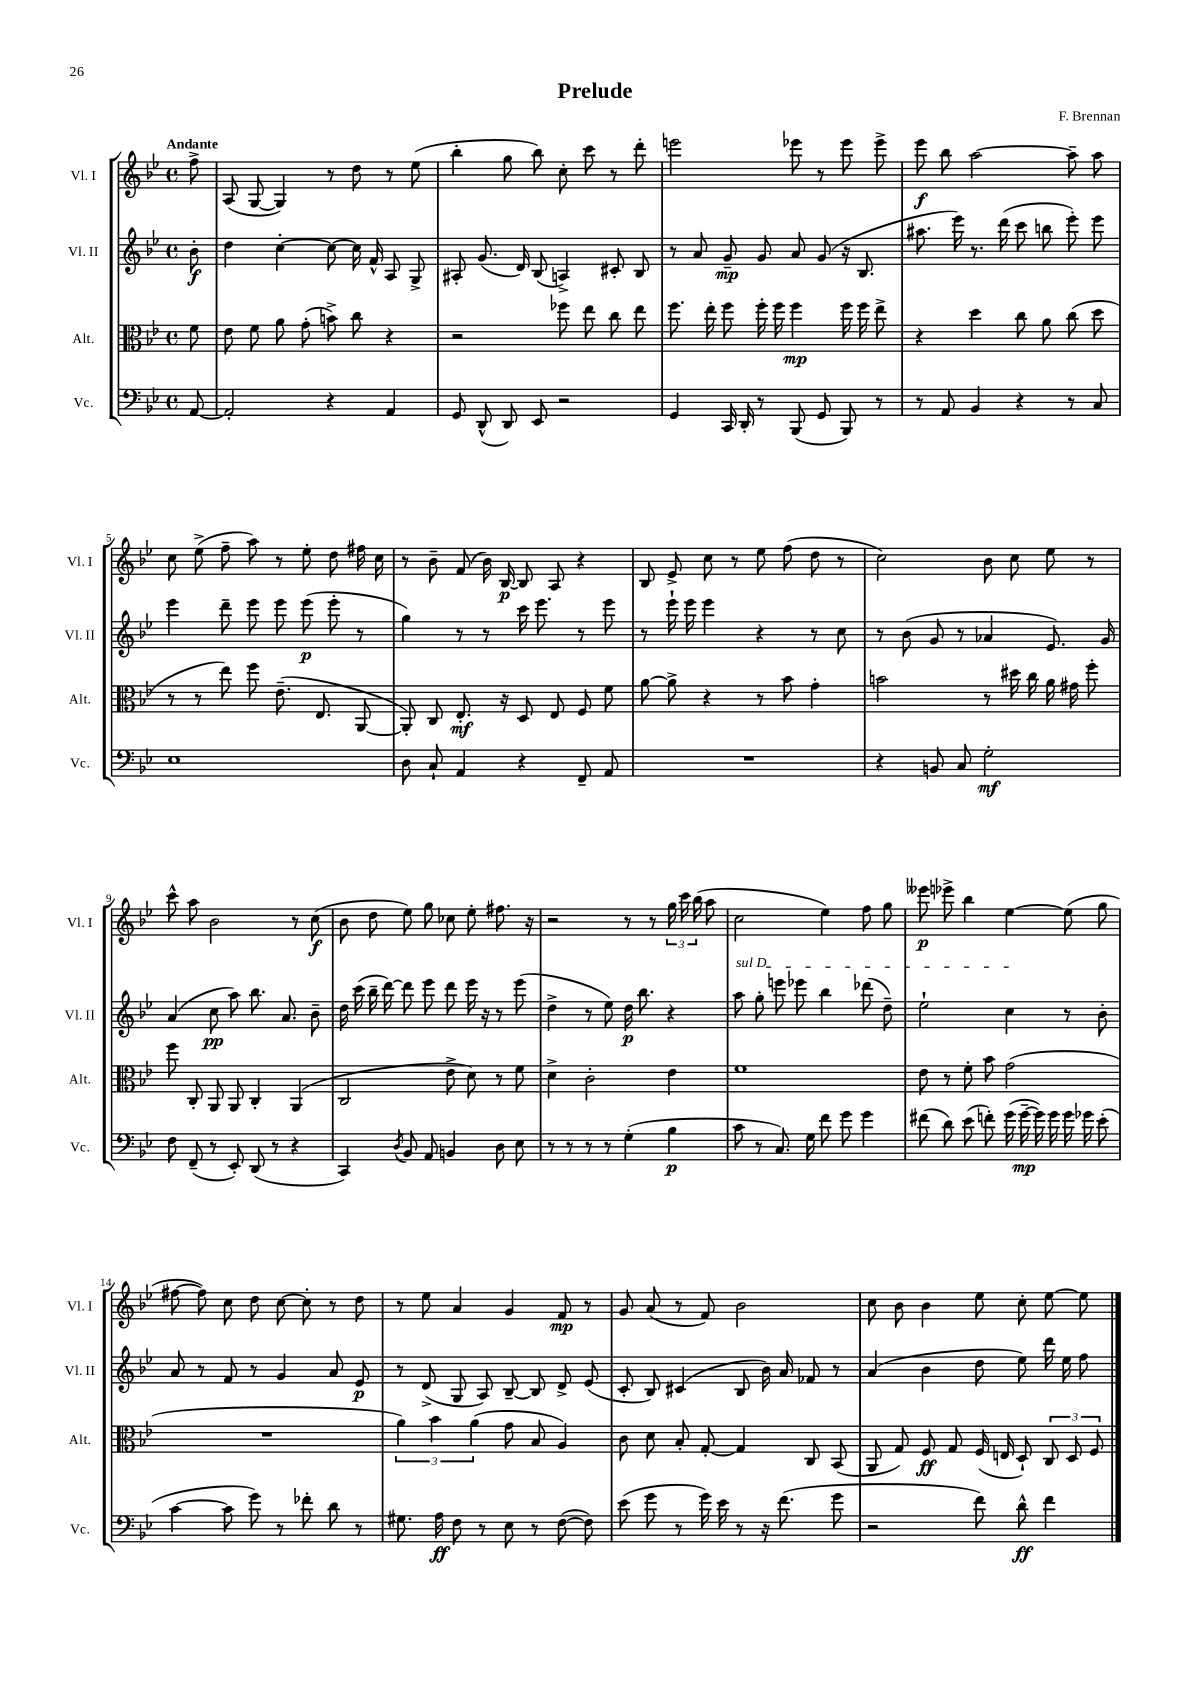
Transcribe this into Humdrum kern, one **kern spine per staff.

**kern	**dynam	**kern	**dynam	**kern	**dynam	**kern	**dynam
*part4	*part4	*part3	*part3	*part2	*part2	*part1	*part1
*staff4	*staff4	*staff3	*staff3	*staff2	*staff2	*staff1	*staff1
*I"Vc.	*	*I"Alt.	*	*I"Vl. II	*	*I"Vl. I	*
*I'Vc.	*	*I'Alt.	*	*I'Vl. II	*	*I'Vl. I	*
*clefF4	*	*clefC3	*	*clefG2	*	*clefG2	*
*k[b-e-]	*	*k[b-e-]	*	*k[b-e-]	*	*k[b-e-]	*
*M4/4	*	*M4/4	*	*M4/4	*	*M4/4	*
*met(c)	*	*met(c)	*	*met(c)	*	*met(c)	*
=	=	=	=	=	=	=	=
!	!	!	!	!	!	!LO:TX:a:B:t=Andante	!
[8AA/	.	8f\	.	8b-'\	f	8ff^\	.
=1	=1	=1	=1	=1	=1	=1	=1
2AA'/]	.	8e-\	.	4dd\	.	(8A/	.
.	.	8f\	.	.	.	[8G/	.
.	.	8a\	.	[4cc'\	.	4G/])	.
.	.	(8g'\	.	.	.	.	.
4r	.	8bn^\)	.	8cc\_	.	8r	.
.	.	8cc\	.	16cc\]	.	8dd\	.
.	.	.	.	16f^^/	.	.	.
4AA/	.	4r	.	8A/	.	8r	.
.	.	.	.	8G^/	.	(8ee-\	.
=2	=2	=2	=2	=2	=2	=2	=2
8GG/	.	2r	.	8A#X'/	.	4bb-'\	.
(8DD^^/	.	.	.	(8.g/	.	.	.
8DD/)	.	.	.	.	.	8gg\	.
.	.	.	.	16d/)	.	.	.
8EE-/	.	.	.	(8B-/	.	8bb-\)	.
2r	.	8ff-X\	.	4An^/)	.	8cc'\	.
.	.	8ee-\	.	.	.	8ccc\	.
.	.	8cc\	.	8c#X'/	.	8r	.
.	.	8ee-\	.	8B-/	.	8ddd'\	.
=3	=3	=3	=3	=3	=3	=3	=3
4GG/	.	8.ff\	.	8r	.	2eeen\	.
.	.	.	.	8a/	.	.	.
.	.	16ee-'\	.	.	.	.	.
16CC/	.	8ff\	.	8g~/	mp	.	.
16DD'/	.	.	.	.	.	.	.
8r	.	16ff'\	.	8g/	.	.	.
.	.	16ff\	.	.	.	.	.
(8BBB-/	.	4ff\	mp	8a/	.	8eee-X\	.
8GG/	.	.	.	(8g/	.	8r	.
8BBB-/)	.	16ff\	.	16r	.	8eee-\	.
.	.	16ff\	.	8.B-/	.	.	.
8r	.	8ee-^\	.	.	.	8eee-^\	.
=4	=4	=4	=4	=4	=4	=4	=4
8r	.	4r	.	8.aa#X\	.	8eee-\	f
8AA/	.	.	.	.	.	8bb-\	.
.	.	.	.	16eee-\)	.	.	.
4BB-/	.	4dd\	.	8.r	.	[2aa\	.
.	.	.	.	(16ddd\	.	.	.
4r	.	8cc\	.	8ccc\	.	.	.
.	.	8a\	.	8bbn\	.	.	.
8r	.	(8cc\	.	8eee-'\)	.	8aa~\]	.
8C/	.	8dd\	.	8eee-\	.	8aa\	.
!!LO:LB:g=z
=5	=5	=5	=5	=5	=5	=5	=5
1E-	.	8r	.	4eee-\	.	8cc\	.
.	.	8r	.	.	.	(8ee-^\	.
.	.	8ee-\)	.	8ddd~\	.	8ff~\	.
.	.	8ff\	.	8eee-\	.	8aa\)	.
.	.	(8.e-~\	.	8eee-\	.	8r	.
.	.	.	.	(8eee-\	p	8ee-'\	.
.	.	8.E-/	.	.	.	.	.
.	.	.	.	8eee-'\	.	8dd\	.
.	.	[8AA/	.	8r	.	16ff#X\	.
.	.	.	.	.	.	16cc\	.
=6	=6	=6	=6	=6	=6	=6	=6
8D\	.	8AA'/])	.	4gg\)	.	8r	.
8C`/	.	8C/	.	.	.	8b-~\	.
4AA/	.	8.E-'/	mf	8r	.	(8f/	.
.	.	.	.	8r	.	16b-\)	.
.	.	16r	.	.	.	[16B-/	p
4r	.	8D/	.	16ccc\	.	8B-/]	.
.	.	.	.	8.eee-\	.	.	.
.	.	8E-/	.	.	.	8A/	.
8FF~/	.	8F/	.	8r	.	4r	.
8AA/	.	8f\	.	8eee-\	.	.	.
=7	=7	=7	=7	=7	=7	=7	=7
1r	.	[8a\	.	8r	.	8B-/	.
.	.	8a^\]	.	16eee-`\	.	8e-^/	.
.	.	.	.	16eee-\	.	.	.
.	.	4r	.	4eee-\	.	8cc\	.
.	.	.	.	.	.	8r	.
.	.	8r	.	4r	.	8ee-\	.
.	.	8b-\	.	.	.	(8ff\	.
.	.	4g'\	.	8r	.	8dd\	.
.	.	.	.	8cc\	.	8r	.
=8	=8	=8	=8	=8	=8	=8	=8
4r	.	2bn\	.	8r	.	2cc\)	.
.	.	.	.	(8b-\	.	.	.
8BBn/	.	.	.	8g/	.	.	.
8C/	.	.	.	8r	.	.	.
2G'\	mf	8r	.	4a-X/	.	8b-\	.
.	.	16dd#X\	.	.	.	8cc\	.
.	.	16cc\	.	.	.	.	.
.	.	16a\	.	8.e-/)	.	8ee-\	.
.	.	16g#X\	.	.	.	.	.
.	.	8ff'\	.	.	.	8r	.
.	.	.	.	16g/	.	.	.
!!LO:LB:g=z
=9	=9	=9	=9	=9	=9	=9	=9
8F\	.	8ff\	.	(4a/	.	8ccc^^\	.
(8FF~/	.	8C'/	.	.	.	8aa\	.
8r	.	8AA/	.	8cc\	pp	2b-\	.
8EE-'/)	.	8AA/	.	8aa\)	.	.	.
(8DD/	.	4C'/	.	8.bb-\	.	.	.
8r	.	.	.	.	.	.	.
.	.	.	.	8.a/	.	.	.
4r	.	(4AA/	.	.	.	8r	.
.	.	.	.	8b-~\	.	(8cc\	f
=10	=10	=10	=10	=10	=10	=10	=10
4CC/)	.	2C/	.	16dd\	.	8b-\	.
.	.	.	.	(16ccc\	.	.	.
.	.	.	.	16bb-~\	.	8dd\	.
.	.	.	.	[16ddd\)	.	.	.
8qD/	.	.	.	.	.	.	.
8BB-/	.	.	.	8ddd\]	.	8ee-\)	.
8AA/	.	.	.	8eee-\	.	8gg\	.
4BBn/	.	8e-^\	.	8ddd\	.	8cc-X\	.
.	.	8d\)	.	16eee-\	.	8ee-'\	.
.	.	.	.	16r	.	.	.
8D\	.	8r	.	8r	.	8.ff#X\	.
8E-\	.	8f\	.	(8eee-\	.	.	.
.	.	.	.	.	.	16r	.
=11	=11	=11	=11	=11	=11	=11	=11
8r	.	4d^\	.	4dd^\	.	2r	.
8r	.	.	.	.	.	.	.
8r	.	2c'\	.	8r	.	.	.
8r	.	.	.	8ee-\)	.	.	.
(4G'\	.	.	.	16dd\	p	8r	.
.	.	.	.	8.bb-\	.	.	.
.	.	.	.	.	.	8r	.
4B-\	p	4e-\	.	4r	.	24gg\	.
.	.	.	.	.	.	24ccc\	.
.	.	.	.	.	.	(24bb-\	.
.	.	.	.	.	.	8aa\	.
=12	=12	=12	=12	=12	=12	=12	=12
!	!	!	!	!LO:TX:a:i:t=sul D	!	!	!
8c\	.	1f	.	8aa\	.	2cc\	.
8r	.	.	.	8gg'\	.	.	.
8.C/)	.	.	.	8eeen\	.	.	.
.	.	.	.	8eee-X\	.	.	.
16G\	.	.	.	.	.	.	.
8f\	.	.	.	4bb-\	.	4ee-\)	.
8g\	.	.	.	.	.	.	.
4g\	.	.	.	(8ddd-X\	.	8ff\	.
.	.	.	.	8dd~\)	.	8gg\	.
=13	=13	=13	=13	=13	=13	=13	=13
(8f#X\	.	8e-\	.	2ee-`\	.	8eee--X\	p
8d\)	.	8r	.	.	.	8eee-X^\	.
(8e-\	.	8f'\	.	.	.	4bb-\	.
8fn'\)	.	8b-\	.	.	.	.	.
(16g\	.	(2g\	.	4cc\	.	[4ee-\	.
[16g~\	mp	.	.	.	.	.	.
16g\])	.	.	.	.	.	.	.
16g\	.	.	.	.	.	.	.
16g\	.	.	.	8r	.	(8ee-\]	.
16g-X\	.	.	.	.	.	.	.
(8e-'\	.	.	.	8b-'\	.	8gg\	.
!!LO:LB:g=z
=14	=14	=14	=14	=14	=14	=14	=14
[4c\	.	1r	.	8a/	.	[8ff#X\	.
.	.	.	.	8r	.	8ff#\])	.
8c\]	.	.	.	8f/	.	8cc\	.
8g\)	.	.	.	8r	.	8dd\	.
8r	.	.	.	4g/	.	[8cc\	.
8f-X'\	.	.	.	.	.	8cc'\]	.
8d\	.	.	.	8a/	.	8r	.
8r	.	.	.	8e-/	p	8dd\	.
=15	=15	=15	=15	=15	=15	=15	=15
8.G#X\	.	6a\)	.	8r	.	8r	.
.	.	.	.	(8d^/	.	8ee-\	.
.	.	6b-\	.	.	.	.	.
16A\	ff	.	.	.	.	.	.
8F\	.	.	.	8G/	.	4a/	.
.	.	(6a\	.	.	.	.	.
8r	.	.	.	8A/)	.	.	.
8E-\	.	8g\	.	[8B-~/	.	4g/	.
8r	.	8B-/	.	8B-/]	.	.	.
([8F\	.	4A/)	.	8d^/	.	8f/	mp
8F\])	.	.	.	(8e-/	.	8r	.
=16	=16	=16	=16	=16	=16	=16	=16
(8e-\	.	8c\	.	8c'/	.	8g/	.
8g\	.	8d\	.	8B-/)	.	(8a/	.
8r	.	8B-'/	.	(4c#X/	.	8r	.
16g\)	.	[8G'/	.	.	.	8f/)	.
16e-\	.	.	.	.	.	.	.
8r	.	4G/]	.	8B-/	.	2b-\	.
16r	.	.	.	16b-\)	.	.	.
(8.f\	.	.	.	16a/	.	.	.
.	.	8C/	.	8f-X/	.	.	.
8g\	.	(8BB-/	.	8r	.	.	.
=17	=17	=17	=17	=17	=17	=17	=17
2r	.	8AA/	.	(4a/	.	8cc\	.
.	.	8G/)	.	.	.	8b-\	.
.	.	8F/	ff	4b-\	.	4b-\	.
.	.	8G/	.	.	.	.	.
8f\)	.	(16F/	.	8dd\	.	8ee-\	.
.	.	16En/	.	.	.	.	.
8d^^\	ff	8D`/)	.	8ee-\)	.	8cc'\	.
4f\	.	12C/	.	16ddd\	.	[8ee-\	.
.	.	.	.	16ee-\	.	.	.
.	.	12D/	.	.	.	.	.
.	.	.	.	8ff\	.	8ee-\]	.
.	.	12F/	.	.	.	.	.
==	==	==	==	==	==	==	==
*-	*-	*-	*-	*-	*-	*-	*-
